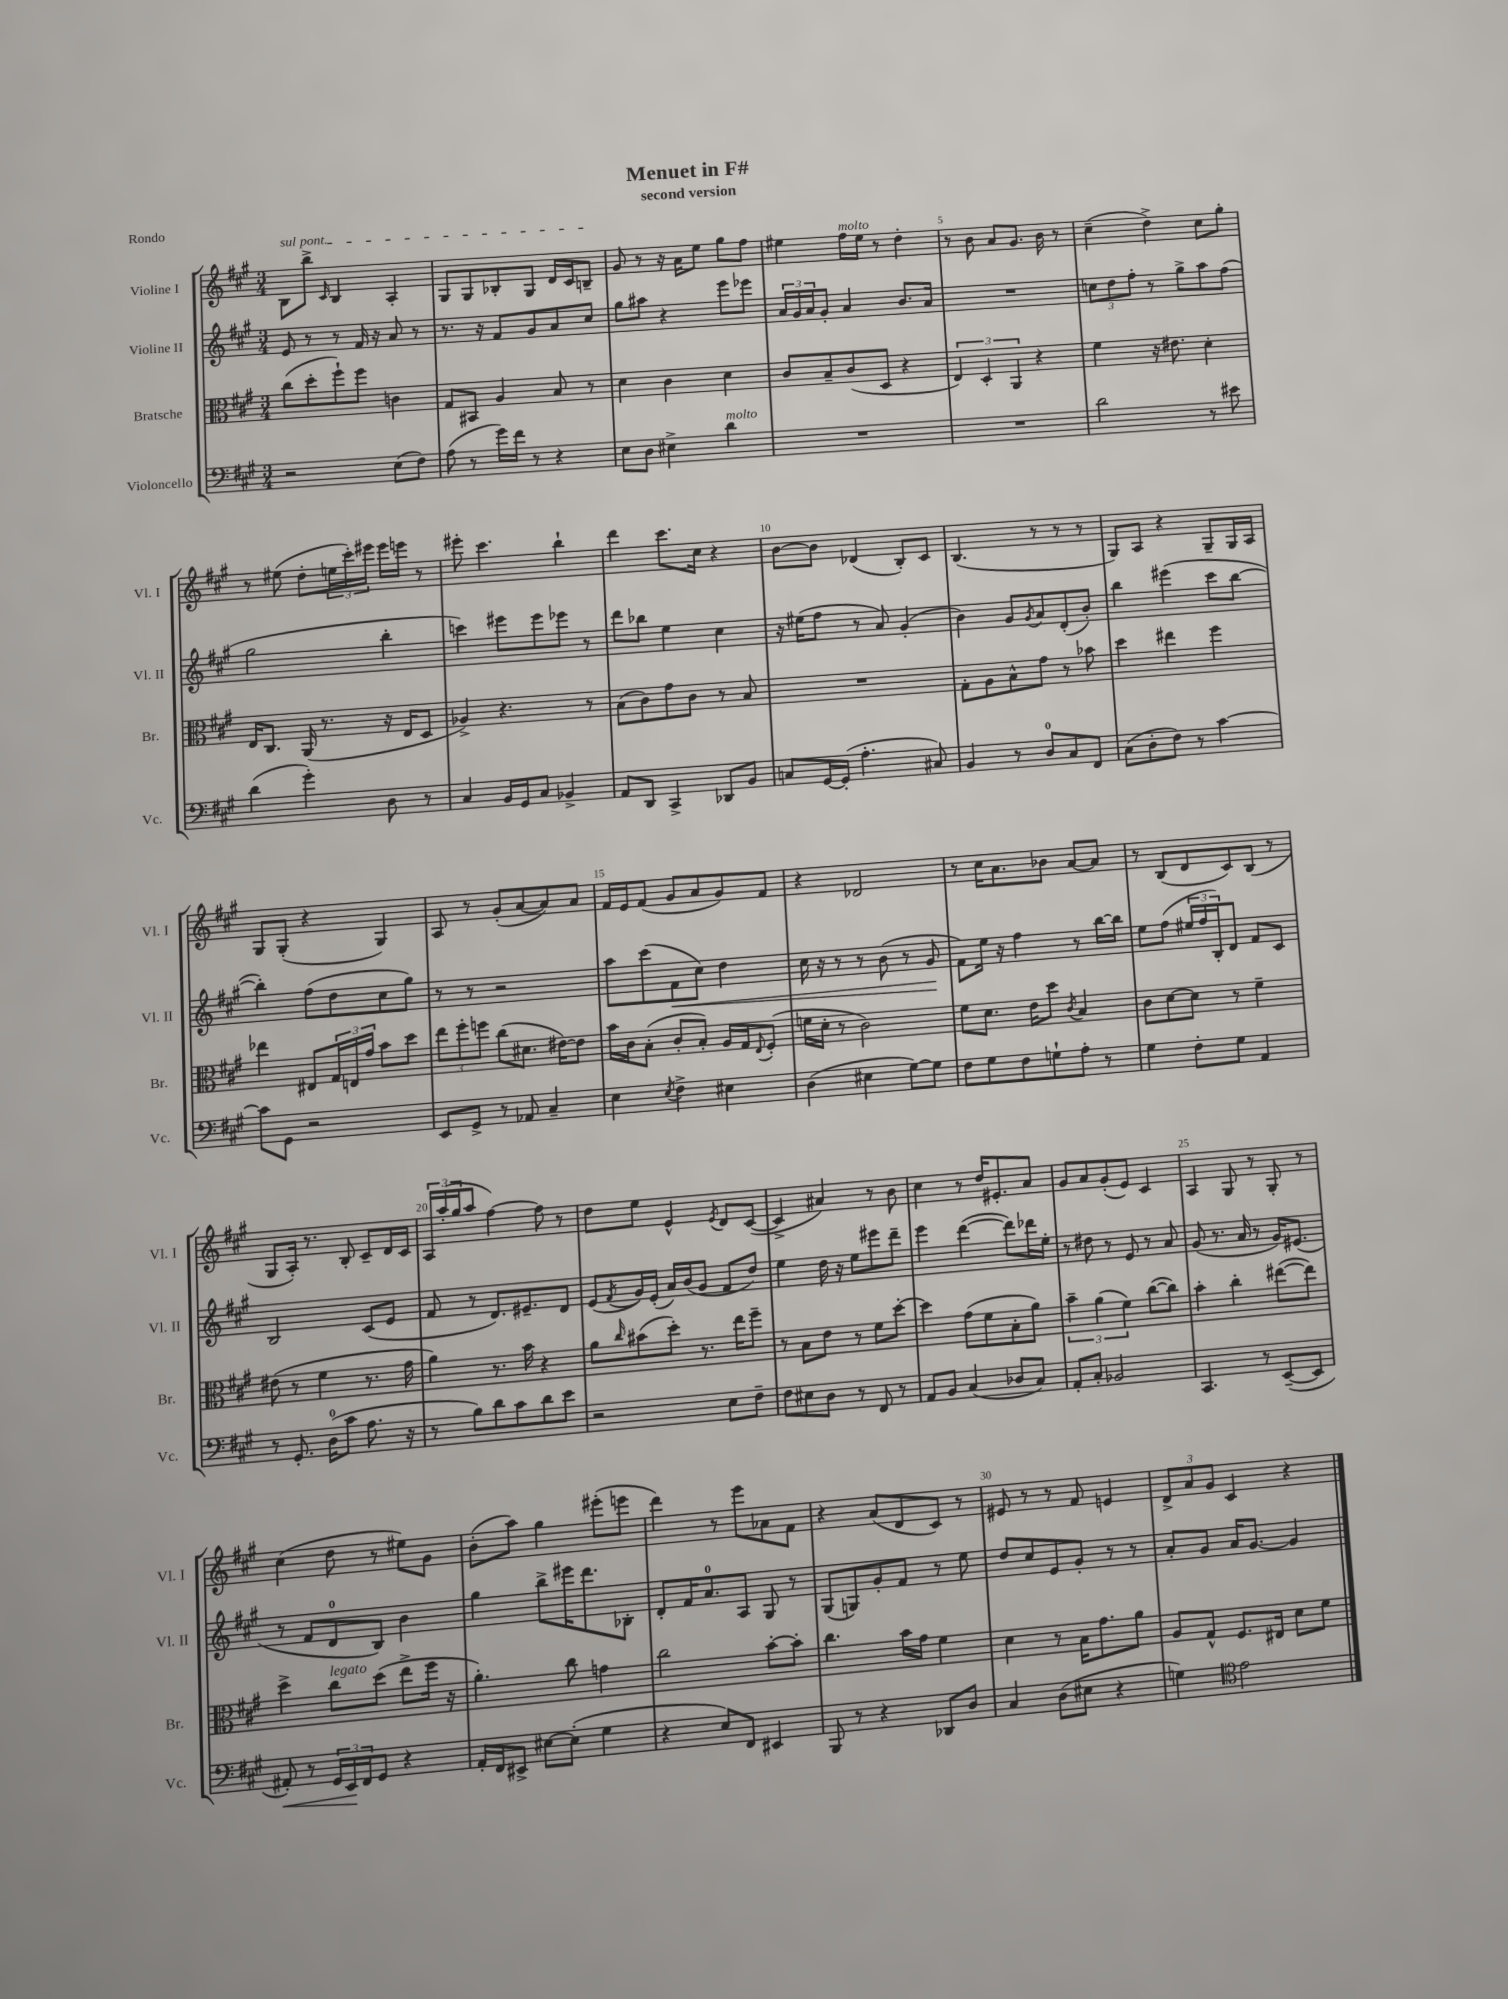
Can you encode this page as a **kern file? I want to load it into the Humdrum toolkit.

**kern	**kern	**kern	**kern
*staff4	*staff3	*staff2	*staff1
*clefF4	*clefC3	*clefG2	*clefG2
*k[f#c#g#]	*k[f#c#g#]	*k[f#c#g#]	*k[f#c#g#]
*M3/4	*M3/4	*M3/4	*M3/4
2r	(8cc#	8e	8B
.	8dd'	8r	8bb^
.	.	.	16qqc#
.	8ff#`)	8r	4B
.	8ff#	16f#	.
.	.	16r	.
(8E	4c	8a	4A'
8F#)	.	8r	.
=	=	=	=
(8A	8G#	8.r	8G#
8r	8BB#	.	8G#
.	.	16r	.
16g#)	4A	8f#	8B-'
16f#	.	.	.
8r	.	8g#	8G#
4r	8B	8a	16d
.	.	.	16c#
.	8r	8cc#	8B~
=	=	=	=
8E	4d	8gg#	8g#
8D	.	8aa#	8r
4E#^	4c#	4r	16r
.	.	.	16a
.	.	.	8ee
4d	4d	8eee	8gg#
.	.	8eee-	8ff#
=	=	=	=
2.r	8c#	24a	4ee#
.	.	24g#	.
.	.	24a	.
.	8B~	8g#'	.
.	(8c#	4a	16ff#
.	.	.	16ee#
.	8D	.	8r
.	4r	8.b	4dd'
.	.	16a	.
=	=	=	=
2.r	6E)	2.r	8r
.	.	.	8b
.	6D'	.	.
.	.	.	8a
.	6AA	.	.
.	.	.	8.g#
.	4r	.	.
.	.	.	16b
.	.	.	8r
=	=	=	=
2d	4f#	12cc	(4cc#~
.	.	12dd	.
.	.	12ff#'	.
.	16r	8r	4dd^)
.	8.e#	.	.
.	.	8gg#^	.
8r	4d'	8aa	8cc#
8e#	.	(8ff#	8gg#'
=	=	=	=
(4d	16E	2gg#	8r
.	8.C#	.	.
.	.	.	(8ee#
4g#')	(16AA	.	8dd'
.	8.r	.	.
.	.	.	24ee
.	.	.	24ccc#')
.	.	.	24eee#
8D	16r	4bb'	16eee#
.	16E	.	16eee
8r	8D	.	8r
=	=	=	=
4C#	4A-^)	4ccc)	8eee#'
.	.	.	4.ccc#
16BB	4.r	8eee#	.
16GG#	.	.	.
8C#	.	8eee#	.
4BB-^	.	8eee-	4bb`
.	8r	8r	.
=	=	=	=
8AA	(8B	8ddd	4ddd
8DD	8c#)	8bb-	.
4CC#^	8g#	4ee	8.ccc#
.	8c#	.	.
.	.	.	16cc#
8DD-	8r	4cc#	4r
8BB	8B	.	.
=	=	=	=
8C	2.r	16r	[8b
.	.	(16ee#	.
[16GG#	.	8ff#	8b]
(16GG#']	.	.	.
4.A'	.	8r	(4d-
.	.	8a)	.
.	.	(4g#'	8B')
8C#)	.	.	8c#
=	=	=	=
4BB	8G#'	4b)	(4.B
.	8A	.	.
8r	8B^^	8g#	.
.	.	8qg#	.
8D	8g#	8a	8r
8C#	8r	(8d'	8r
8FF#	8b-	8b')	8r
=	=	=	=
(8C#	4dd	4bb	8G#)
8D'	.	.	8A
8F#)	4ee#	(4eee#	4r
8r	.	.	.
[4c#	4ff#	8ccc#	8G#~
.	.	[8bb	16G#
.	.	.	16A
=	=	=	=
8c#]	4ee-	4bb'])	8G#
8GG#	.	.	(8G#'
2r	8E#	(8ff#	4r
.	24G#	8dd	.
.	24E	.	.
.	24g#	.	.
.	8b	8cc#	4G#)
.	8dd	8gg#)	.
=	=	=	=
8EE	12ee	8r	8A
.	12ff#'	.	.
8GG#^	.	8r	8r
.	12ff	.	.
8r	(8cc#	2r	(8g#'
8AA-	8.d#	.	[8a
4C#~	.	.	8a])
.	[16e#)	.	.
.	8e#]	.	8a
=	=	=	=
4E	16b	8aa	16f#
.	16c#	.	16e
.	(8B'	(8ccc#	(8f#
8qE	.	.	.
4F#^	8c#'	8f#	8g#
.	8B')	8cc#)	8a
4E#	16A	4dd	8g#)
.	16G#	.	.
.	8qqE	.	.
.	(8F#'	.	8f#
=	=	=	=
(4D	16f	16cc#	4r
.	16d'	16r	.
.	8r	8r	.
4E#	2c#)	8r	2d-
.	.	(8b	.
[8G#)	.	8r	.
8G#]	.	8g#	.
=	=	=	=
8F#	8f#	8f#)	8r
8G#	8.d	16ee	16cc#
.	.	16r	8.a
8F#	.	4ff#	.
.	16e	.	.
8G`	8dd	.	8b-
.	8qc#	.	.
8A'	4B	8r	[8a
8r	.	[16bb	8a]
.	.	16bb]	.
=	=	=	=
4G#	8c#	8ee	8r
.	[8d	(8ff#	(8B
8F#'	8d]	24ee#	8d
.	.	24ff#	.
.	.	24B')	.
8G#	8r	8d	8c#)
4AA	4f#~	8f#	(8B
.	.	8c#	8r
=	=	=	=
8r	(8e#	2B	8G#
8.GG#'	8r	.	16A')
.	.	.	8.r
.	4f#	.	.
(16D	.	.	.
8c#	.	.	8B'
8.A	8.r	(8c#	8c#~
.	.	8e	16d
16r	16g#	.	16c#
=	=	=	=
8r	4a)	8f#	24A
.	.	.	(24aa'
.	.	.	24gg#
8B)	.	8r	8aa
8d	8.r	8.d)	[4ff#)
8c#	.	.	.
.	16b	8.e#~	.
8d	4r	.	8ff#]
8e	.	8d	8r
=	=	=	=
2r	8a	(8e	8dd
.	16qqcc#	8qf#	.
.	(8b#	16g#)	8ee
.	.	(16e'	.
.	8dd')	16a)	4e^^
.	.	(16b	.
.	8.r	8g#	.
.	.	.	8qe
8E	.	8f#	8d
.	16ee	.	.
8F#~	8ff#~	8dd)	([8c#
=	=	=	=
8F#	8r	4ee	4c#^]
8E#	8B	.	.
8D	8e	16dd	4a#)
.	.	16r	.
8r	8r	8ee	.
8FF#	8f#	8eee#	8r
8r	[8dd'	8ddd~	8b
=	=	=	=
8AA	4dd]	4eee	4cc#
8BB	.	.	.
(4C#	(8g#	([4ddd	8r
.	8f#	.	16dd
.	.	.	8.e#'
8D-	8B'	8ddd])	.
8C#)	8a)	16ddd-	8a
.	.	16ee'	.
=	=	=	=
8AA'	6b~	8r	8g#
8C#'	.	8dd#	8a
.	(6a	.	.
2BB-	.	8r	(8g#'
.	6f#)	.	.
.	.	8e	8e)
.	([8cc#	8r	4c#
.	8cc#])	8a	.
=	=	=	=
4.CC#	4b'	(8g#	4A
.	.	8.r	.
.	4cc#'	.	8G#
.	.	16a	.
8r	.	8r	8r
([8EE~	([8ee#	16g#)	8G#'
.	.	(8.e#	.
8EE]	8ee#])	.	8r
=	=	=	=
8AA#')	4dd^	8r	(4cc#
8r	.	8f#	.
24GG#	8cc#	8d	8dd
24EE	.	.	.
24FF#	.	.	.
8GG#	(8dd	8B)	8r
4r	8ee^	4b	8ee#)
.	16ff#	.	8g#
.	16r	.	.
=	=	=	=
16AA'	4.a')	4gg#	(8b'
16FF#	.	.	.
8EE#^	.	.	8aa)
[8E#	.	8bb^	4gg#
(8E#']	8cc#	16eee#	.
.	.	8.ddd	.
4G#	4g	.	(8eee#'
.	.	8B-'	8eee
=	=	=	=
4r	2cc#	8d'	4ddd)
.	.	16f#	.
.	.	8.a	.
8E)	.	.	8r
8FF#	.	8A	8eee
4EE#	[8b'	8G#	8a-
.	8b']	8r	8f#
=	=	=	=
8BBB	4.cc#	(8G#	4r
8r	.	8G)	.
4r	.	8g#'	(8a
.	16b	8f#	8d
.	16g#	.	.
8DD-	4f#	8r	8c#)
8D	.	8ee	8r
=	=	=	=
4C#	4d	8dd	8e#
.	.	8cc#	8r
(8D	8r	8e	8r
8E#	16B	8g#'	8f#
.	8.g#	.	.
4r	.	8r	4e
.	8a	8r	.
=	=	=	=
4G)	8A	8a'	12d^
.	.	.	12a
.	8G#^^	8g#	.
.	.	.	12g#
*clefC4	*	*	*
2e	8.F#	16a	4c#
.	.	[8.g#	.
.	16E#	.	.
.	8d	4g#]	4r
.	8f#	.	.
==	==	==	==
*-	*-	*-	*-
